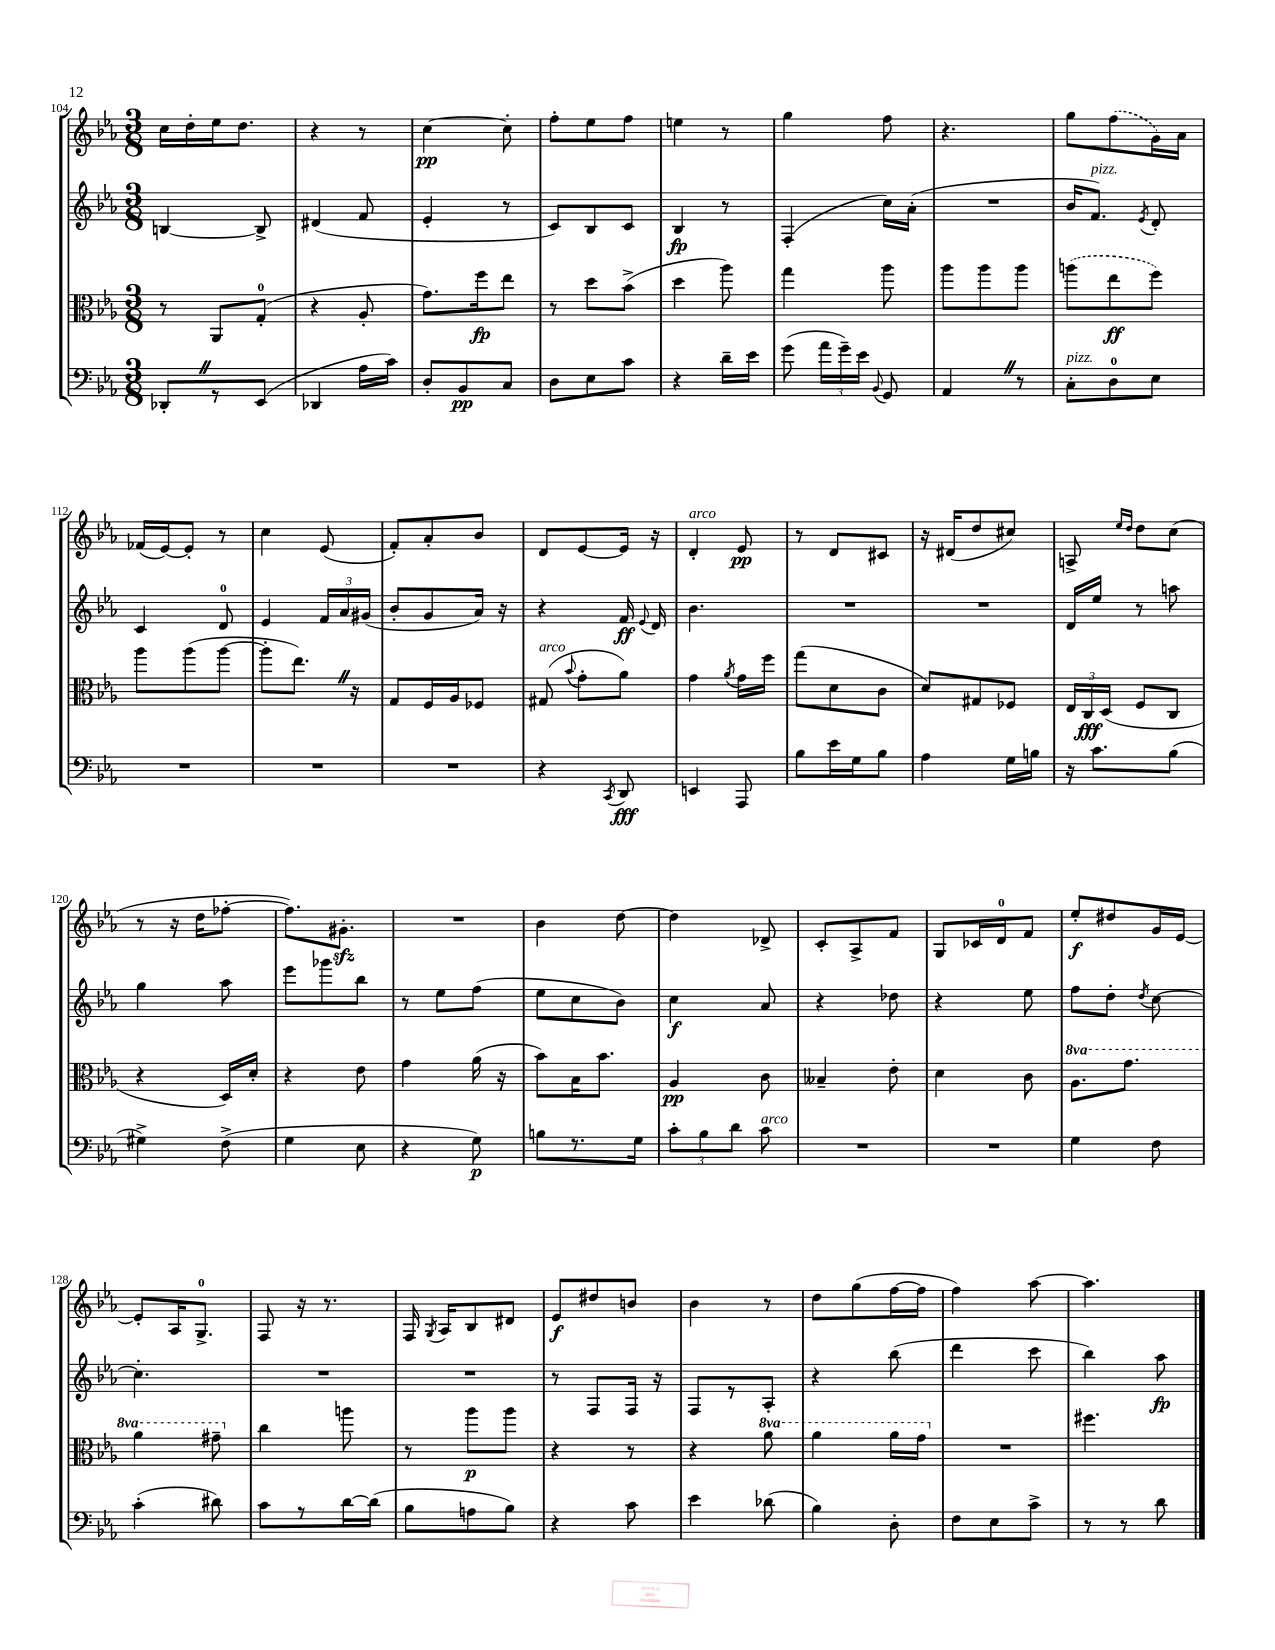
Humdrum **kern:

**kern	**dynam	**kern	**dynam	**kern	**dynam	**kern	**dynam
*part4	*part4	*part3	*part3	*part2	*part2	*part1	*part1
*staff4	*staff4	*staff3	*staff3	*staff2	*staff2	*staff1	*staff1
*clefF4	*	*clefC3	*	*clefG2	*	*clefG2	*
*k[b-e-a-]	*	*k[b-e-a-]	*	*k[b-e-a-]	*	*k[b-e-a-]	*
*M3/8	*	*M3/8	*	*M3/8	*	*M3/8	*
=104	=104	=104	=104	=104	=104	=104	=104
8DD-X'Z/L	.	8r	.	[4Bn/	.	16cc\LL	.
.	.	.	.	.	.	16dd'\	.
8r	.	8AA-/L	.	.	.	16ee-\J	.
.	.	.	.	.	.	8.dd\J	.
(8EE-/J	.	(8G'/J	.	8B^/]	.	.	.
=105	=105	=105	=105	=105	=105	=105	=105
4DD-X/	.	4r	.	(4d#X/	.	4r	.
16A-\LL	.	8A-'/	.	8f/	.	8r	.
16c\JJ)	.	.	.	.	.	.	.
=106	=106	=106	=106	=106	=106	=106	=106
8D'/L	.	8.g\L)	.	4e-'/	.	[4cc\	pp
8BB-/	pp	.	.	.	.	.	.
.	.	16ff\k	fp	.	.	.	.
8C/J	.	8ee-\J	.	8r	.	8cc'\]	.
=107	=107	=107	=107	=107	=107	=107	=107
8D\L	.	8r	.	8c/L)	.	8ff'\L	.
8E-\	.	8dd\L	.	8B-/	.	8ee-\	.
8c\J	.	(8b-^\J	.	8c/J	.	8ff\J	.
=108	=108	=108	=108	=108	=108	=108	=108
4r	.	4dd\	.	4B-/	fp	4een\	.
16d~\LL	.	8aa-\)	.	8r	.	8r	.
16e-\JJ	.	.	.	.	.	.	.
=109	=109	=109	=109	=109	=109	=109	=109
(8g\	.	4gg\	.	(4F'/	.	4gg\	.
24a-\LL	.	.	.	.	.	.	.
24g~\)	.	.	.	.	.	.	.
24e-\JJ	.	.	.	.	.	.	.
8qqBB-/	.	.	.	.	.	.	.
8GG/	.	8aa-\	.	16cc\LL)	.	8ff\	.
.	.	.	.	(16a-'\JJ	.	.	.
=110	=110	=110	=110	=110	=110	=110	=110
4AA-Z/	.	8aa-\L	.	4.r	.	4.r	.
.	.	8aa-\	.	.	.	.	.
8r	.	8aa-\J	.	.	.	.	.
=111	=111	=111	=111	=111	=111	=111	=111
!LO:TX:a:i:t=pizz.	!	!	!	!	!	!	!
8C'\L	.	(8aan\L	.	16b-/KL	.	8gg\L	.
!	!	!	!	!LO:TX:a:i:t=pizz.	!	!	!
.	.	.	.	8.f/J)	.	.	.
8D\	.	8ee-\	ff	.	.	(8ff\	.
.	.	.	.	8qe-/	.	.	.
8E-\J	.	8ff\J)	.	8d'/	.	16g\L)	.
.	.	.	.	.	.	16a-\JJ	.
!!LO:LB:g=z
=112	=112	=112	=112	=112	=112	=112	=112
4.r	.	8aa-\L	.	4c/	.	(16f-X/LL	.
.	.	.	.	.	.	[16e-/J)	.
.	.	(8aa-\	.	.	.	8e-'/J]	.
.	.	[8aa-\J	.	8d/	.	8r	.
=113	=113	=113	=113	=113	=113	=113	=113
4.r	.	8aa-'\L]	.	4e-/	.	4cc\	.
.	.	8.ee-Z\J)	.	.	.	.	.
.	.	.	.	24f/LL	.	(8e-/	.
.	.	.	.	24a-/	.	.	.
.	.	16r	.	.	.	.	.
.	.	.	.	(24g#X/JJ	.	.	.
=114	=114	=114	=114	=114	=114	=114	=114
4.r	.	8G/L	.	8b-'/L	.	8f'/L)	.
.	.	16F/L	.	8g/	.	8a-'/	.
.	.	16A-/J	.	.	.	.	.
.	.	8F-X/J	.	16a-/Jk)	.	8b-/J	.
.	.	.	.	16r	.	.	.
=115	=115	=115	=115	=115	=115	=115	=115
!	!	!LO:TX:a:i:t=arco	!	!	!	!	!
4r	.	(8G#X/	.	4r	.	8d/L	.
.	.	8qqb-/	.	.	.	.	.
.	.	8g'\L	.	.	.	[8e-/	.
8qCC/	.	.	.	.	.	.	.
8DD/	fff	8a-\J)	.	16f/	ff	16e-/Jk]	.
.	.	.	.	8qqe-/	.	.	.
.	.	.	.	16d/	.	16r	.
=116	=116	=116	=116	=116	=116	=116	=116
!	!	!	!	!	!	!LO:TX:a:i:t=arco	!
4EEn/	.	4g\	.	4.b-\	.	4d'/	.
.	.	8qa-/	.	.	.	.	.
8AAA-/	.	16g\LL	.	.	.	8e-/	pp
.	.	16ff\JJ	.	.	.	.	.
=117	=117	=117	=117	=117	=117	=117	=117
8B-\L	.	(8gg\L	.	4.r	.	8r	.
16e-\L	.	8d\	.	.	.	8d/L	.
16G\J	.	.	.	.	.	.	.
8B-\J	.	8c\J	.	.	.	8c#X/J	.
=118	=118	=118	=118	=118	=118	=118	=118
4A-\	.	8d/L)	.	4.r	.	16r	.
.	.	.	.	.	.	(16d#X/KL	.
.	.	8G#X/	.	.	.	8dd/	.
16G\LL	.	8F-X/J	.	.	.	8cc#X/J)	.
16Bn\JJ	.	.	.	.	.	.	.
=119	=119	=119	=119	=119	=119	=119	=119
16r	.	24E-/LL	.	16d/LL	.	8An^/	.
.	.	24C/	fff	.	.	.	.
8.c\L	.	.	.	16ee-/JJ	.	.	.
.	.	(24D/JJ	.	.	.	.	.
.	.	.	.	.	.	16qqee-/LL	.
.	.	.	.	.	.	16qqdd/JJ	.
.	.	8F/L	.	8r	.	8dd\L	.
(8B-\J	.	8C/J	.	8aan\	.	(8cc\J	.
!!LO:LB:g=z
=120	=120	=120	=120	=120	=120	=120	=120
4G#X^\)	.	4r	.	4gg\	.	8r	.
.	.	.	.	.	.	16r	.
.	.	.	.	.	.	16dd\KL	.
(8F^\	.	16D/LL)	.	8aa-\	.	[8ff-X'\J	.
.	.	16d'/JJ	.	.	.	.	.
=121	=121	=121	=121	=121	=121	=121	=121
4G\	.	4r	.	8eee-\L	.	8.ff-\L])	.
.	.	.	.	8ggg-X\	.	.	.
.	.	.	.	.	.	8.g#Xzz'\J	.
8E-\	.	8e-\	.	8bb-\J	.	.	.
=122	=122	=122	=122	=122	=122	=122	=122
4r	.	4g\	.	8r	.	4.r	.
.	.	.	.	8ee-\L	.	.	.
8G\)	p	(16a-\	.	(8ff\J	.	.	.
.	.	16r	.	.	.	.	.
=123	=123	=123	=123	=123	=123	=123	=123
8Bn\L	.	8b-\L)	.	8ee-\L	.	4b-\	.
8.r	.	16B-\K	.	8cc\	.	.	.
.	.	8.b-\J	.	.	.	.	.
.	.	.	.	8b-\J)	.	[8dd\	.
16G\Jk	.	.	.	.	.	.	.
=124	=124	=124	=124	=124	=124	=124	=124
12c'\L	.	4A-/	pp	4cc\	f	4dd\]	.
12B-\	.	.	.	.	.	.	.
12d\J	.	.	.	.	.	.	.
!LO:TX:a:i:t=arco	!	!	!	!	!	!	!
8c\	.	8c\	.	8a-/	.	8d-X^/	.
=125	=125	=125	=125	=125	=125	=125	=125
4.r	.	4B--X~/	.	4r	.	8c'/L	.
.	.	.	.	.	.	8A-^/	.
.	.	8e-'\	.	8dd-X\	.	8f/J	.
=126	=126	=126	=126	=126	=126	=126	=126
4.r	.	4d\	.	4r	.	8G/L	.
.	.	.	.	.	.	16c-X/L	.
.	.	.	.	.	.	16d/J	.
.	.	8c\	.	8ee-\	.	8f/J	.
=127	=127	=127	=127	=127	=127	=127	=127
*	*	*8va	*	*	*	*	*
4G\	.	8.a-\L	.	8ff\L	.	8ee-'/L	f
.	.	.	.	8dd'\J	.	8dd#X/	.
.	.	8.gg\J	.	.	.	.	.
.	.	.	.	8qdd/	.	.	.
8F\	.	.	.	[8cc\	.	16g/L	.
.	.	.	.	.	.	[16e-/JJ	.
!!LO:LB:g=z
=128	=128	=128	=128	=128	=128	=128	=128
(4c'\	.	4aa-\	.	4.cc'\]	.	8e-'/L]	.
.	.	.	.	.	.	16A-/K	.
.	.	.	.	.	.	8.G^/J	.
8d#X\)	.	8gg#X~\	.	.	.	.	.
=129	=129	=129	=129	=129	=129	=129	=129
*	*	*X8va	*	*	*	*	*
8c\L	.	4cc\	.	4.r	.	8F/	.
8r	.	.	.	.	.	16r	.
.	.	.	.	.	.	8.r	.
[16d\L	.	8aan\	.	.	.	.	.
(16d\JJ]	.	.	.	.	.	.	.
=130	=130	=130	=130	=130	=130	=130	=130
8B-\L	.	8r	.	4.r	.	16F/	.
.	.	.	.	.	.	8qG/	.
.	.	.	.	.	.	16A-/KL	.
8An\	.	8aa-\L	p	.	.	8B-/	.
8B-\J)	.	8aa-\J	.	.	.	8d#X/J	.
=131	=131	=131	=131	=131	=131	=131	=131
4r	.	4r	.	8r	.	8e-/L	f
.	.	.	.	8F/L	.	8dd#X/	.
8c\	.	8r	.	16F/Jk	.	8bn/J	.
.	.	.	.	16r	.	.	.
=132	=132	=132	=132	=132	=132	=132	=132
4e-\	.	4r	.	8F/L	.	4b-\	.
.	.	.	.	8r	.	.	.
*	*	*8va	*	*	*	*	*
(8d-X\	.	8aa-\	.	8A-'/J	.	8r	.
=133	=133	=133	=133	=133	=133	=133	=133
4B-\)	.	4aa-\	.	4r	.	8dd\L	.
.	.	.	.	.	.	(8gg\	.
8D'\	.	16aa-\LL	.	(8bb-\	.	[16ff\L	.
.	.	16gg\JJ	.	.	.	16ff\JJ]	.
=134	=134	=134	=134	=134	=134	=134	=134
*	*	*X8va	*	*	*	*	*
8F\L	.	4.r	.	4ddd\	.	4ff\)	.
8E-\	.	.	.	.	.	.	.
8c^\J	.	.	.	8ccc\	.	[8aa-\	.
=135	=135	=135	=135	=135	=135	=135	=135
8r	.	4.ff#X\	.	4bb-\)	.	4.aa-\]	.
8r	.	.	.	.	.	.	.
8d\	.	.	.	8aa-\	fp	.	.
==	==	==	==	==	==	==	==
*-	*-	*-	*-	*-	*-	*-	*-
